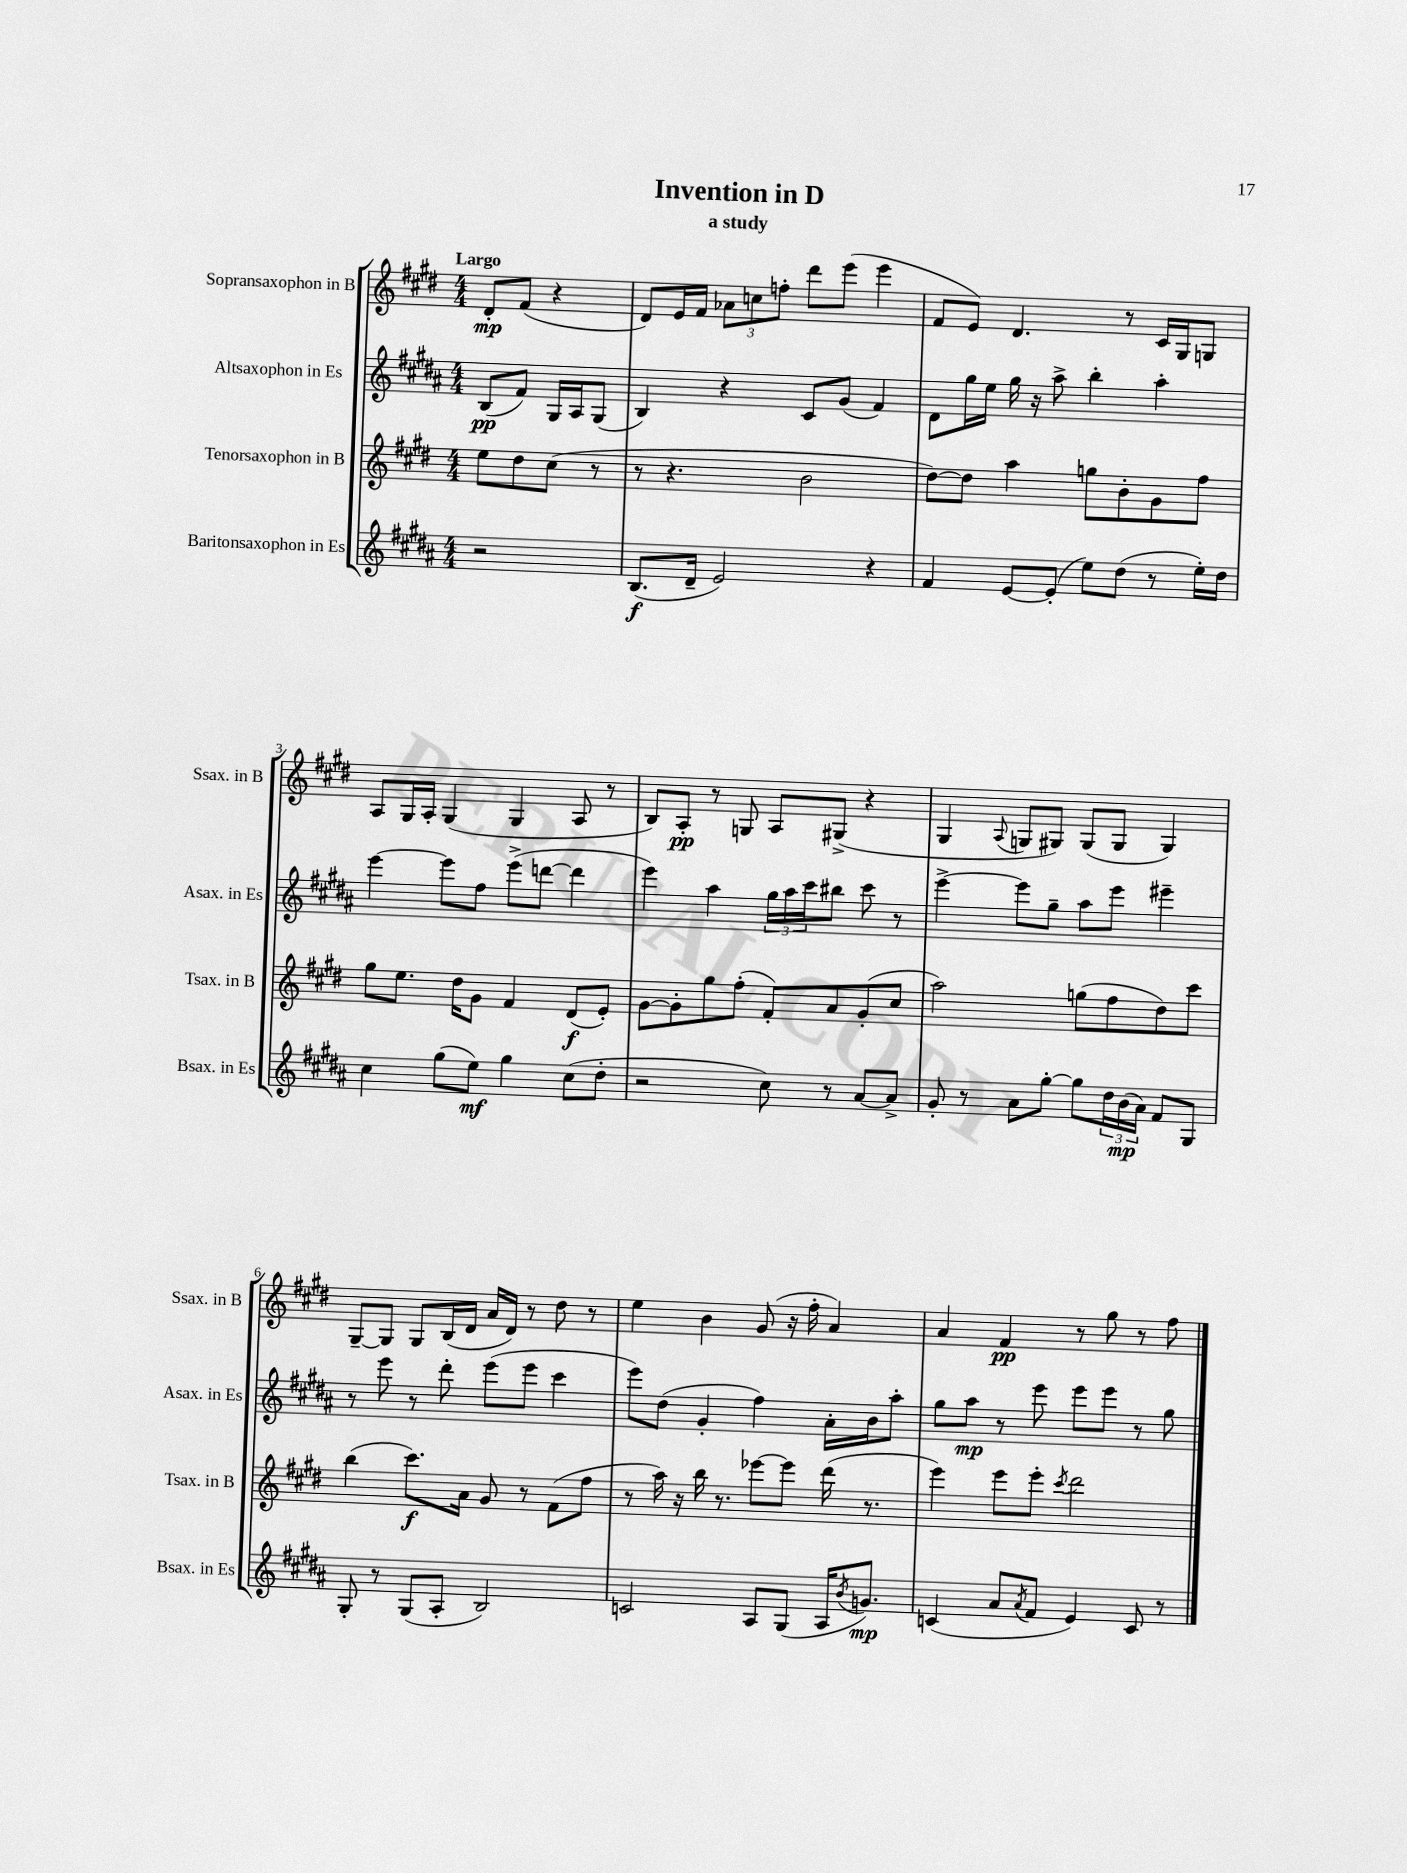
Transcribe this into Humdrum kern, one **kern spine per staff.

**kern	**dynam	**kern	**dynam	**kern	**dynam	**kern	**dynam
*part4	*part4	*part3	*part3	*part2	*part2	*part1	*part1
*staff4	*staff4	*staff3	*staff3	*staff2	*staff2	*staff1	*staff1
*I"Baritonsaxophon in Es	*	*I"Tenorsaxophon in B	*	*I"Altsaxophon in Es	*	*I"Sopransaxophon in B	*
*I'Bsax. in Es	*	*I'Tsax. in B	*	*I'Asax. in Es	*	*I'Ssax. in B	*
*clefG2	*	*clefG2	*	*clefG2	*	*clefG2	*
*k[f#c#g#d#a#]	*	*k[f#c#g#d#]	*	*k[f#c#g#d#a#]	*	*k[f#c#g#d#]	*
*M4/4	*	*M4/4	*	*M4/4	*	*M4/4	*
=	=	=	=	=	=	=	=
!	!	!	!	!	!	!LO:TX:a:B:t=Largo	!
2r	.	8ee\L	.	(8B/L	pp	8d#'/L	mp
.	.	8dd#\	.	8f#/J)	.	(8f#/J	.
.	.	(8cc#\J	.	16G#/LL	.	4r	.
.	.	.	.	16A#/J	.	.	.
.	.	8r	.	(8G#/J	.	.	.
=1	=1	=1	=1	=1	=1	=1	=1
(8.B/L	f	8r	.	4B/)	.	8d#/L)	.
.	.	4.r	.	.	.	16e/L	.
16d#~/Jk	.	.	.	.	.	16f#/JJ	.
2e/)	.	.	.	4r	.	12a-X\L	.
.	.	.	.	.	.	12ccn\	.
.	.	.	.	.	.	12ffn'\J	.
.	.	2b\	.	8c#/L	.	8ddd#\L	.
.	.	.	.	(8g#/J	.	(8eee\J	.
4r	.	.	.	4f#/)	.	4eee\	.
=2	=2	=2	=2	=2	=2	=2	=2
4f#/	.	[8dd#\L)	.	8d#\L	.	8f#/L	.
.	.	8dd#\J]	.	16gg#\L	.	8e/J)	.
.	.	.	.	16ee\JJ	.	.	.
[8e/L	.	4aa\	.	16gg#\	.	4.d#/	.
.	.	.	.	16r	.	.	.
(8e'/J]	.	.	.	8aa#^\	.	.	.
8ee\L)	.	8ggn\L	.	4bb'\	.	.	.
(8dd#\J	.	8b'\	.	.	.	8r	.
8r	.	8g#\	.	4aa#'\	.	16c#/LL	.
.	.	.	.	.	.	16G#/J	.
16ee'\LL)	.	8ff#\J	.	.	.	8Gn/J	.
16dd#\JJ	.	.	.	.	.	.	.
!!LO:LB:g=z
=3	=3	=3	=3	=3	=3	=3	=3
4cc#\	.	8gg#\L	.	[4eee\	.	8A/L	.
.	.	8.ee\J	.	.	.	16G#/L	.
.	.	.	.	.	.	16A'/JJ	.
(8gg#\L	.	.	.	8eee\L]	.	(4G#/	.
.	.	16dd#\KL	.	.	.	.	.
8ee\J)	mf	8g#\J	.	8ff#\J	.	.	.
4gg#\	.	4f#/	.	(8eee^\L	.	4G#/	.
.	.	.	.	[8dddn\J	.	.	.
(8cc#\L	.	(8d#/L	f	4ddd\]	.	8A/	.
8dd#'\J	.	8e'/J)	.	.	.	8r	.
=4	=4	=4	=4	=4	=4	=4	=4
2r	.	[8g#\L	.	4eee\)	.	8B/L)	.
.	.	8g#'\]	.	.	.	8A'/J	pp
.	.	8gg#\	.	4aa#\	.	8r	.
.	.	(8ff#'\J	.	.	.	8Gn/	.
8cc#\)	.	8f#'/L)	.	24gg#\LL	.	8A/L	.
.	.	.	.	24aa#\	.	.	.
.	.	.	.	24ccc#\J	.	.	.
8r	.	8a/	.	8bb#X\J	.	(8G#X^/J	.
[8a#/L	.	(8g#'/	.	8ccc#\	.	4r	.
8a#^/J]	.	8cc#/J	.	8r	.	.	.
=5	=5	=5	=5	=5	=5	=5	=5
8g#'/	.	2aa\)	.	[4eee^\	.	4G#/	.
8r	.	.	.	.	.	.	.
.	.	.	.	.	.	8qqA/	.
8a#\L	.	.	.	8eee\L]	.	8Gn/L	.
[8gg#'\J	.	.	.	8gg#~\J	.	8G#X/J)	.
8gg#\L]	.	(8ggn\L	.	8aa#\L	.	(8G#/L	.
24dd#\L	.	8ff#\	.	8eee\J	.	8G#/J	.
(24b\	mp	.	.	.	.	.	.
24a#\JJ)	.	.	.	.	.	.	.
8f#/L	.	8dd#\)	.	4eee#X~\	.	4G#/)	.
8G#/J	.	8ccc#\J	.	.	.	.	.
!!LO:LB:g=z
=6	=6	=6	=6	=6	=6	=6	=6
8G#'/	.	(4bb\	.	8r	.	[8G#~/L	.
8r	.	.	.	8eee\	.	8G#/J]	.
(8G#/L	.	8.ccc#\L)	f	8r	.	8G#/L	.
8A#'/J	.	.	.	8ddd#'\	.	(16B/L	.
.	.	16a\Jk	.	.	.	16d#/JJ	.
2B/)	.	8g#/	.	(8eee\L	.	16a/LL	.
.	.	.	.	.	.	16d#/JJ)	.
.	.	8r	.	8eee\J	.	8r	.
.	.	(8f#\L	.	4ccc#\	.	8dd#\	.
.	.	8ff#\J	.	.	.	8r	.
=7	=7	=7	=7	=7	=7	=7	=7
2cn/	.	8r	.	8eee\L)	.	4ee\	.
.	.	16aa\)	.	(8dd#\J	.	.	.
.	.	16r	.	.	.	.	.
.	.	16bb\	.	4g#'/	.	4b\	.
.	.	8.r	.	.	.	.	.
8A#/L	.	[8eee-X\L	.	4ff#\)	.	(8g#/	.
(8G#/J	.	8eee-\J]	.	.	.	16r	.
.	.	.	.	.	.	16ff#'\	.
16A#/KL	.	(16ddd#\	.	16a#'\LL	.	4a/)	.
8qb/	.	.	.	.	.	.	.
8.gn/J)	mp	8.r	.	16b\J	.	.	.
.	.	.	.	8aa#'\J	.	.	.
=8	=8	=8	=8	=8	=8	=8	=8
(4cn/	.	4eee\)	.	8gg#\L	.	4a/	.
.	.	.	.	8aa#\J	mp	.	.
8a#/L	.	8eee\L	.	8r	.	4f#/	pp
8qa#/	.	.	.	.	.	.	.
8f#/J	.	8eee'\J	.	8eee\	.	.	.
.	.	8qccc#/	.	.	.	.	.
4e/)	.	2ddd#\	.	8eee\L	.	8r	.
.	.	.	.	8eee\J	.	8gg#\	.
8c/	.	.	.	8r	.	8r	.
8r	.	.	.	8gg#\	.	8ff#\	.
==	==	==	==	==	==	==	==
*-	*-	*-	*-	*-	*-	*-	*-
